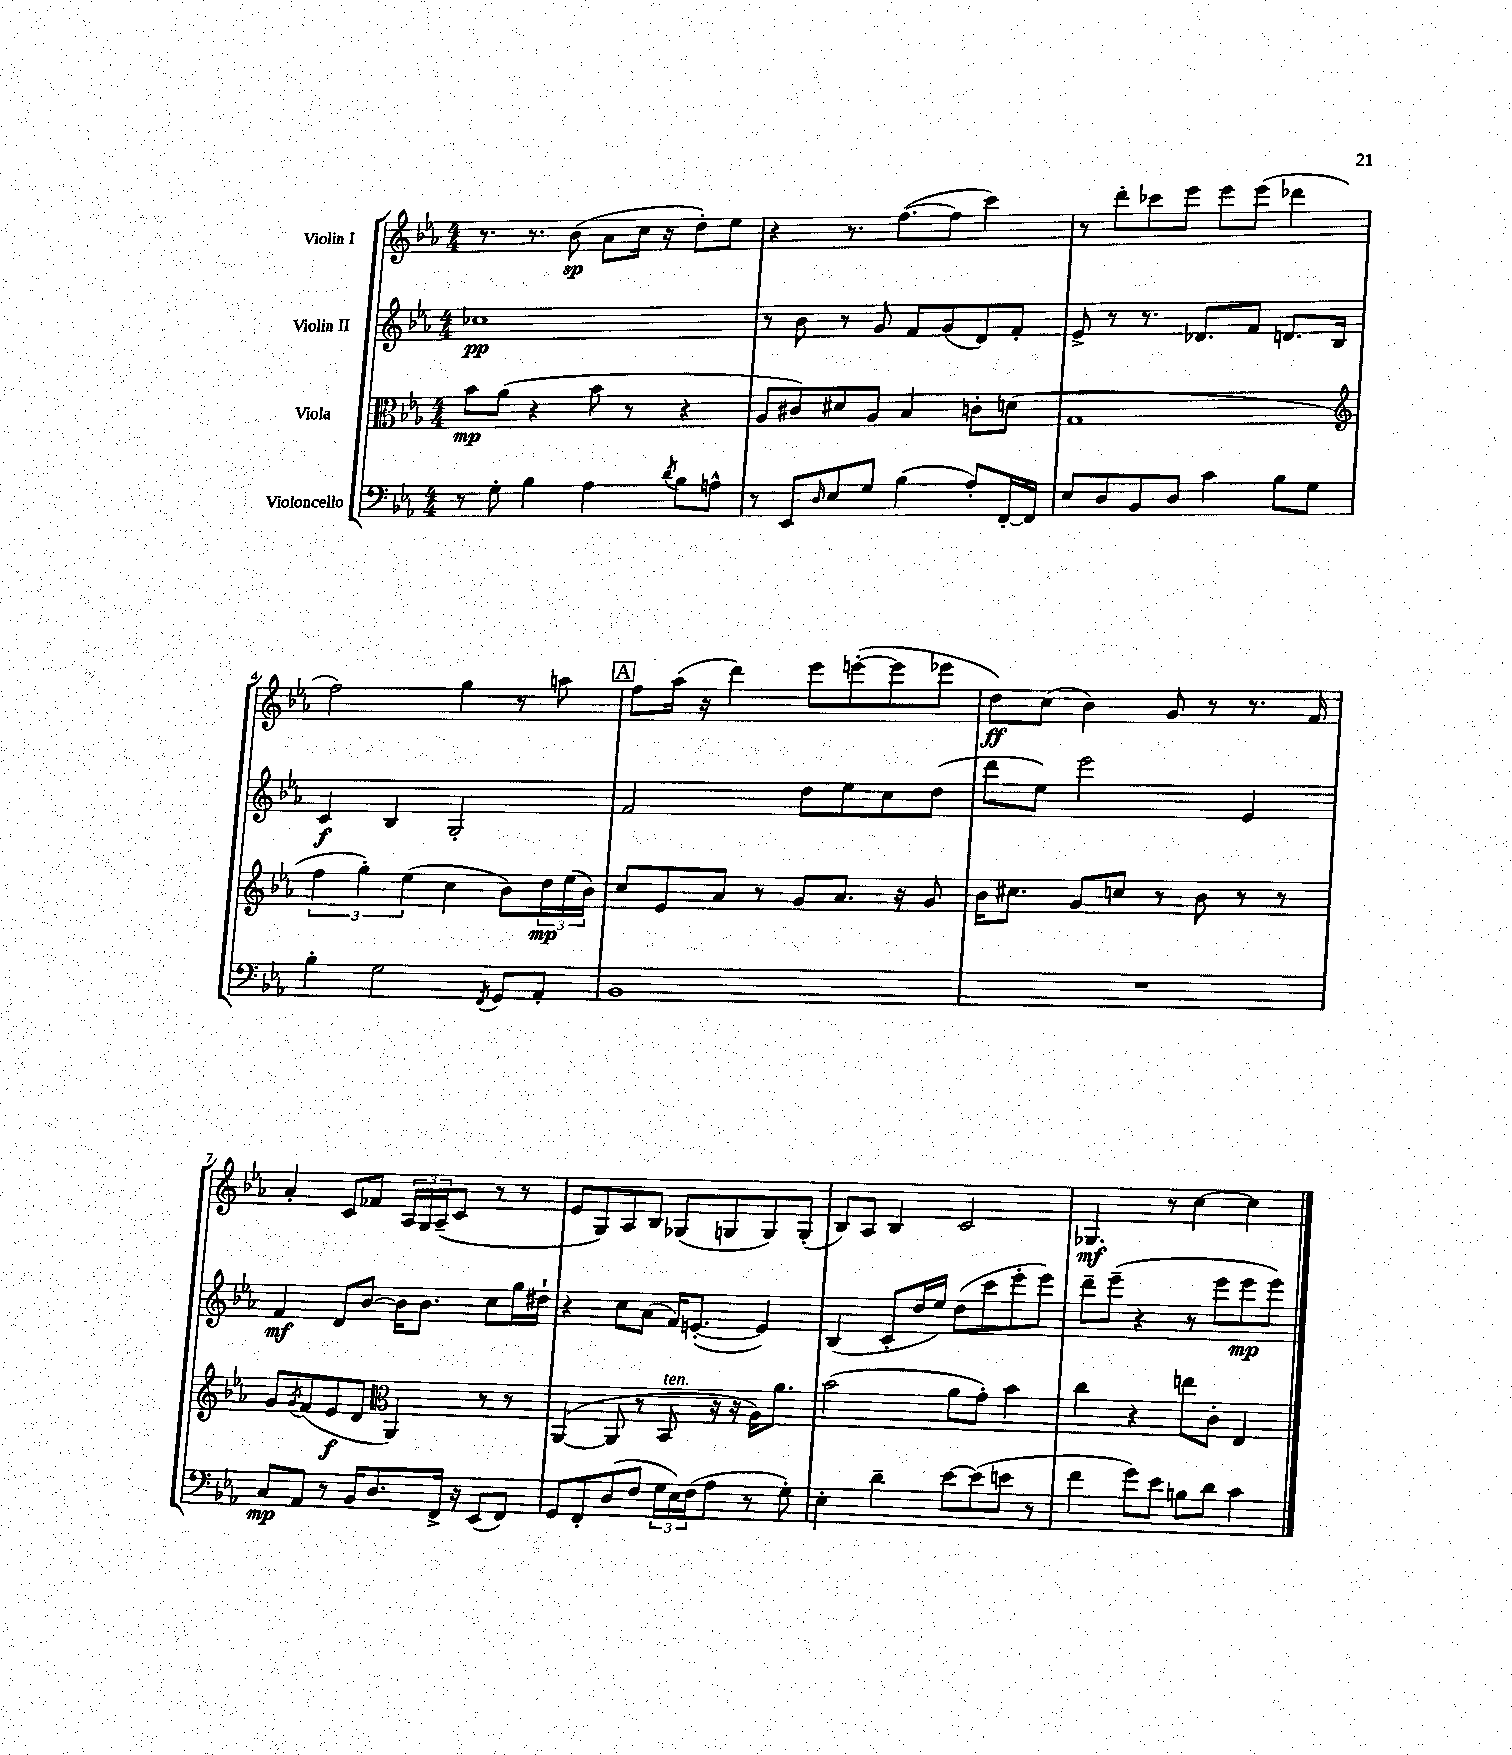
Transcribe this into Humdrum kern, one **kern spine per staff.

**kern	**dynam	**kern	**dynam	**kern	**dynam	**kern	**dynam
*part4	*part4	*part3	*part3	*part2	*part2	*part1	*part1
*staff4	*staff4	*staff3	*staff3	*staff2	*staff2	*staff1	*staff1
*I"Violoncello	*	*I"Viola	*	*I"Violin II	*	*I"Violin I	*
*clefF4	*	*clefC3	*	*clefG2	*	*clefG2	*
*k[b-e-a-]	*	*k[b-e-a-]	*	*k[b-e-a-]	*	*k[b-e-a-]	*
*M4/4	*	*M4/4	*	*M4/4	*	*M4/4	*
=1	=1	=1	=1	=1	=1	=1	=1
8r	.	8b-\L	mp	1cc-X	pp	8.r	.
8G'\	.	(8a-\J	.	.	.	.	.
.	.	.	.	.	.	8.r	.
4B-\	.	4r	.	.	.	.	.
.	.	.	.	.	.	(8b-\	sp
4A-\	.	8b-\	.	.	.	8a-\L	.
.	.	8r	.	.	.	16cc\Jk	.
.	.	.	.	.	.	16r	.
8qd/	.	.	.	.	.	.	.
8B-\L	.	4r	.	.	.	8dd'\L)	.
8An^^\J	.	.	.	.	.	8ee-\J	.
=2	=2	=2	=2	=2	=2	=2	=2
8r	.	8A-/L	.	8r	.	4r	.
8EE-/L	.	8c#X/)	.	8b-\	.	.	.
16qqD/	.	.	.	.	.	.	.
8E-/	.	8d#X/	.	8r	.	8.r	.
8G/J	.	8A-/J	.	8g/	.	.	.
.	.	.	.	.	.	([8.ff\L	.
(4B-\	.	4B-/	.	8f/L	.	.	.
.	.	.	.	(8g/	.	8ff\J]	.
8A-'/L)	.	8cn'\L	.	8d/)	.	4ccc\)	.
[16FF'/L	.	(8dn\J	.	8f'/J	.	.	.
16FF/JJ]	.	.	.	.	.	.	.
=3	=3	=3	=3	=3	=3	=3	=3
8E-/L	.	1G	.	8e-^/	.	8r	.
8D/	.	.	.	8r	.	8ddd'\L	.
8BB-/	.	.	.	8.r	.	8ccc-X\	.
8D/J	.	.	.	.	.	8eee-\J	.
.	.	.	.	8.d-X/L	.	.	.
4c\	.	.	.	.	.	8eee-\L	.
.	.	.	.	8f/J	.	(8eee-\J	.
8B-\L	.	.	.	8.dn/L	.	4ddd-X\	.
8G\J	.	.	.	.	.	.	.
.	.	.	.	16B-/Jk	.	.	.
!!LO:LB:g=z
=4	=4	=4	=4	=4	=4	=4	=4
*	*	*clefG2	*	*	*	*	*
4B-'\	.	6ff\	.	4c/	f	2ff\)	.
.	.	6gg'\)	.	.	.	.	.
2G\	.	.	.	4B-/	.	.	.
.	.	(6ee-\	.	.	.	.	.
.	.	4cc\	.	2G'/	.	4gg\	.
8qFF/	.	.	.	.	.	.	.
8GG/L	.	8b-\L)	.	.	.	8r	.
8AA-'/J	.	24dd\L	mp	.	.	8aan\	.
.	.	(24ee-\	.	.	.	.	.
.	.	24b-\JJ)	.	.	.	.	.
!!LO:REH:place=s1:t=A
=5	=5	=5	=5	=5	=5	=5	=5
1BB-	.	8cc/L	.	2f/	.	8ff\L	.
.	.	8e-/	.	.	.	(16aa-\Jk	.
.	.	.	.	.	.	16r	.
.	.	8a-/J	.	.	.	4ddd\)	.
.	.	8r	.	.	.	.	.
.	.	8g/L	.	8dd\L	.	8eee-\L	.
.	.	8.a-/J	.	8ee-\	.	([8eeen'\	.
.	.	.	.	8cc\	.	8eee\]	.
.	.	16r	.	.	.	.	.
.	.	8g/	.	(8dd\J	.	8eee-X\J	.
=6	=6	=6	=6	=6	=6	=6	=6
1r	.	16b-\KL	.	8ddd\L	.	8dd\L)	ff
.	.	8.cc#X\J	.	.	.	.	.
.	.	.	.	8ee-\J)	.	(8cc\J	.
.	.	8g/L	.	2eee-\	.	4b-\)	.
.	.	8ccn/J	.	.	.	.	.
.	.	8r	.	.	.	8g/	.
.	.	8b-\	.	.	.	8r	.
.	.	8r	.	4e-/	.	8.r	.
.	.	8r	.	.	.	.	.
.	.	.	.	.	.	16f/	.
!!LO:LB:g=z
=7	=7	=7	=7	=7	=7	=7	=7
8C/L	mp	8g/L	.	4f/	mf	4a-'/	.
.	.	8qg/	.	.	.	.	.
8AA-/J	.	(8f/	.	.	.	.	.
8r	.	8e-/	f	8d/L	.	8c/L	.
16BB-/KL	.	8d/J	.	[8b-/J	.	8f-X/J	.
8.D/	.	.	.	.	.	.	.
*	*	*clefC3	*	*	*	*	*
.	.	4AA-/)	.	16b-\KL]	.	24A-/LL	.
.	.	.	.	.	.	24G/	.
.	.	.	.	8.b-\J	.	.	.
.	.	.	.	.	.	(24A-~/J	.
16FF^/Jk	.	.	.	.	.	8c/J	.
16r	.	.	.	.	.	.	.
(8EE-/L	.	8r	.	8cc\L	.	8r	.
8FF/J)	.	8r	.	16gg\L	.	8r	.
.	.	.	.	16dd#X`\JJ	.	.	.
=8	=8	=8	=8	=8	=8	=8	=8
8GG/L	.	([4AA-/	.	4r	.	8e-/L	.
8FF'/	.	.	.	.	.	8G/)	.
(8D/	.	8AA-/]	.	8cc\L	.	8A-/	.
8F/J	.	8r	.	(8a-\J	.	8B-/J	.
!	!	!LO:TX:a:i:t=ten.	!	!	!	!	!
24G\LL	.	8BB-/	.	16f/KL)	.	(8G-X/L	.
24E-\)	.	.	.	.	.	.	.
.	.	.	.	([8.en'/J	.	.	.
(24F\J	.	.	.	.	.	.	.
8A-\J	.	16r	.	.	.	8Gn/	.
.	.	16r	.	.	.	.	.
8r	.	16A-\KL)	.	4e/])	.	8G/)	.
.	.	8.a-\J	.	.	.	.	.
8G'\)	.	.	.	.	.	(8G'/J	.
=9	=9	=9	=9	=9	=9	=9	=9
4E-'\	.	(2b-\	.	(4B-/	.	8B-/L)	.
.	.	.	.	.	.	8A-/J	.
4d~\	.	.	.	8c'/L	.	4B-/	.
.	.	.	.	16dd/L	.	.	.
.	.	.	.	16ee-/JJ)	.	.	.
[8e-\L	.	8a-\L	.	(8dd\L	.	2c/	.
(8e-\]	.	8g'\J)	.	8ccc\	.	.	.
8en\J	.	4b-\	.	8eee-'\	.	.	.
8r	.	.	.	8eee-\J)	.	.	.
=10	=10	=10	=10	=10	=10	=10	=10
4f\	.	4cc\	.	8ddd~\L	.	4.G-X/	mf
.	.	.	.	(8eee-~\J	.	.	.
8g\L)	.	4r	.	4r	.	.	.
8e-\J	.	.	.	.	.	8r	.
8Bn\L	.	8een\L	.	8r	.	[4cc\	.
8d\J	.	8c'\J	.	8eee-\L	.	.	.
4c\	.	4E-/	.	8eee-\	mp	4cc\]	.
.	.	.	.	8eee-\J)	.	.	.
==	==	==	==	==	==	==	==
*-	*-	*-	*-	*-	*-	*-	*-
